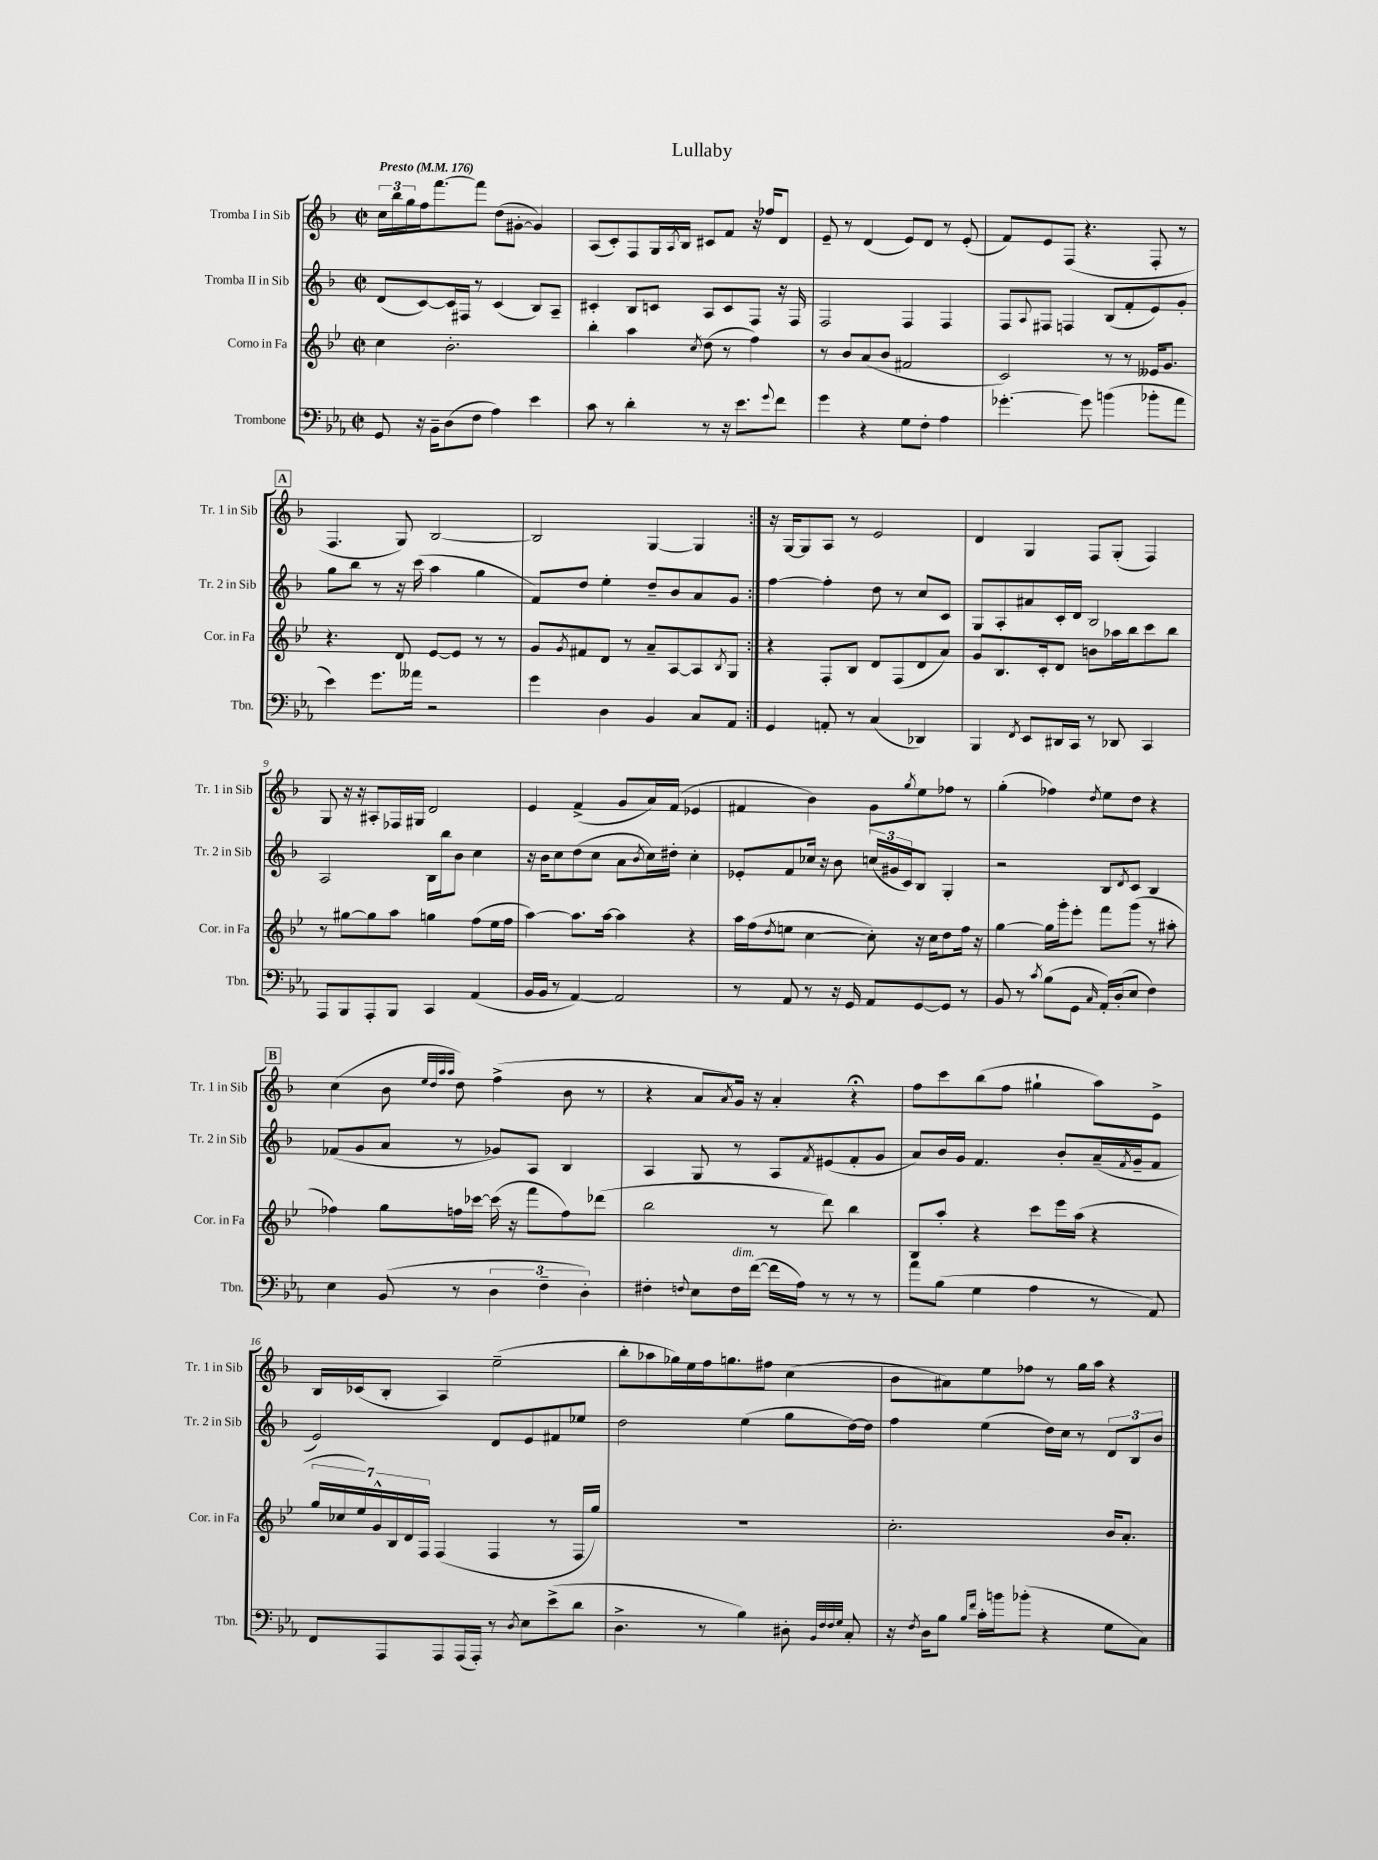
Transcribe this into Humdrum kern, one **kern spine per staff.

**kern	**kern	**kern	**kern
*staff4	*staff3	*staff2	*staff1
*clefF4	*clefG2	*clefG2	*clefG2
*k[b-e-a-]	*k[b-e-]	*k[b-]	*k[b-]
*M2/2	*M2/2	*M2/2	*M2/2
*met(c|)	*met(c|)	*met(c|)	*met(c|)
*MM176	*MM176	*MM176	*MM176
8GG	4cc	(8d	24cc
.	.	.	24bb-
.	.	.	24gg
16r	.	[8c)	16ff
16BB-~	.	.	[8.fff
(8D	2.b-'	16c]	.
.	.	16F#	.
8F	.	8r	8fff]
4A-)	.	(4c	(8dd
.	.	.	[8g#'
4e-	.	8B-)	4g#])
.	.	8A~	.
=	=	=	=
8c	4bb-'	4c#'	(8A
8r	.	.	8c')
4d'	4aa	8B-	8F
.	.	8c	16G
.	.	.	8qA
.	.	.	16B-
.	8qcc	.	.
8r	(8dd	8A	8c#
16r	8r	8c	8f
8.e-	.	.	.
.	4ff)	8F	16r
.	.	.	16ff-
8qqg	.	.	.
8f	.	16r	8d
.	.	16F	.
=	=	=	=
4g	8r	2F	8e~
.	8b-	.	8r
4r	(8a	.	(4d
.	8b-	.	.
8G	2f#	4F	8e)
8F'	.	.	8d
4A-	.	4F	8r
.	.	.	(8e'
=	=	=	=
[4.g-'	2c)	8F	8f)
.	.	8qqA	.
.	.	8F#	8e
.	.	4F	(8F
8g-]	.	.	4.r
(4b	8r	(8B-	.
.	8r	8f'	.
8b-'	16e--	8e)	8F'
.	8.g	.	.
8a-	.	8g'	8r
=	=	=	=
4e-)	4.r	8gg	4.F
.	.	8bb-	.
8.g	.	8r	.
.	8d	16r	8G)
16a--	.	(16ccc	.
2r	[8e-	4aa	[2B-
.	8e-]	.	.
.	8r	4gg	.
.	8r	.	.
=	=	=	=
4g	8g	8f)	2B-]
.	8qg	.	.
.	8f#	8dd	.
4D	8d	4ee'	.
.	8r	.	.
4BB-	8a~	8dd~	[4G
.	[8A	8b-	.
8C	8A]	8a	4G]
.	8qB-	.	.
8AA-	8G	8g	.
=:|!	=:|!	=:|!	=:|!
4GG	4r	[4ff	16r
.	.	.	[16G
.	.	.	8G]
8AA'	8F'	4ff']	8A
8r	8B-	.	8r
(4C	8d	8dd	2e
.	(8F	8r	.
4DD-)	8d	8cc	.
.	8a)	8c	.
=	=	=	=
4BBB-	8g	8G	4d
.	8.B-	8A'	.
8qFF	.	.	.
8EE-	.	8a#	4G
.	16c'	.	.
16DD#	8d	16c'	.
16CC	.	16d	.
8r	8b	2B-	8F
8DD-	16aa-	.	(8G'
.	16bb-	.	.
4CC	8ccc	.	4F)
.	8bb-	.	.
=	=	=	=
8AAA-	8r	2A	8G
8BBB-	[8gg#	.	16r
.	.	.	16r
8AAA-'	8gg#]	.	8A#'
8BBB-	8aa	.	16F-
.	.	.	16G#
4CC	4gg	16B-	2d
.	.	16bb-	.
.	.	8b-	.
(4AA-	(8ff	4cc	.
.	16ee-	.	.
.	16ff	.	.
=	=	=	=
16BB-	[4aa)	16r	4e
16BB-	.	16b-	.
8r	.	8cc	.
[4AA-)	8.aa]	(8dd	(4f^
.	.	8cc	.
.	[16aa	.	.
2AA-]	4aa]	8a	8g
.	.	8qb-	.
.	.	16cc)	16a)
.	.	16dd#'	(16f
.	4r	4cc'	4e-
=	=	=	=
8r	16aa	8e-'	4f#
.	(16ff	.	.
.	8qdd	.	.
8AA-	8ee	8f	.
8r	[4cc	16cc-	4b-)
.	.	16r	.
16r	.	8b-	.
16GG	.	.	.
8AA-	8cc'])	(24cc	8g
.	.	24g#	.
.	.	24c)	.
.	.	.	8qgg
[8GG	16r	8B-	8ee
.	16cc	.	.
8GG]	8dd	4G'	8ff-
8r	16ff	.	8r
.	16r	.	.
=	=	=	=
8BB-	[4gg	2r	(4gg'
8r	.	.	.
8qc	.	.	.
(8B-	16gg]	.	4ff-)
.	16ggg'	.	.
8GG	8eee-'	.	.
16qqC	.	.	8qdd
16AA-')	8fff	8B-	8ee
(16D'	.	.	.
.	.	8qd	.
8E-	(8ggg	8c	8dd
4F)	8r	4B-	4r
.	8aa#'	.	.
=	=	=	=
4E-	4ff-)	(8f-	(4cc
.	.	8g	.
(8BB-	8gg	8a	8b-
.	.	.	32qqee
.	.	.	32qqdd
.	.	.	32qqaa
.	.	.	32qqaa
8r	16ff	8r	8dd)
.	[16ccc-	.	.
6D	(16ccc-]	8g-)	(4ff^
.	16r	.	.
.	8fff	8A	.
6F~	.	.	.
.	8ff)	4B-	8b-
6D')	.	.	.
.	(8ddd-	.	8r
=	=	=	=
4F#'	2bb-	4A	4r
8qqF	.	.	.
8E-	.	8G	8a
.	.	.	8qa
16F	.	8r	16g)
([16f	.	.	16r
16f]	8r	8A	4a'
16A-)	.	.	.
.	.	8qf	.
8r	8ddd)	(8e#	.
8r	4bb-	8f'	4r;
8r	.	8g	.
=	=	=	=
8a-	8B-	8a)	8ff
(8B-	8aa'	16b-	8ccc
.	.	16g	.
4G	4r	4.f	(8bb-
.	.	.	8ff
4A-	8ccc	.	4gg#`
.	16eee-	8b-'	.
.	(16aa	.	.
8r	4r	(16a~	8aa)
.	.	8qf	.
.	.	16g~	.
8AA-)	.	8f	8e^
=	=	=	=
8FF	28gg	2e)	16B-
.	28cc-	.	.
.	.	.	(16c-
.	28ee-)	.	.
.	28g^^	.	.
8AAA-	.	.	8B-'
.	28B-	.	.
.	28d	.	.
.	28F	.	.
8AAA-	(4F	.	4A)
(16AAA-	.	.	.
16AAA-')	.	.	.
8r	4F	8d	(2ee~
8qD	.	.	.
8E-	.	8e	.
(8e-^	8r	8f#	.
8d	16F	8ee-	.
.	16gg)	.	.
=	=	=	=
4.D^	1r	2dd	8bb-'
.	.	.	8aa-
.	.	.	16gg-)
.	.	.	16ee
8r	.	.	16ff
.	.	.	8.gg
4B-)	.	(4ee	.
.	.	.	8ff#
8D#'	.	8gg	(4cc
32qqBB-	.	.	.
32qqF	.	.	.
32qqF	.	.	.
32qqG	.	.	.
8C'	.	[16dd)	.
.	.	16dd]	.
=	=	=	=
16r	2.cc'	4ff	8b-
8qF	.	.	.
16D	.	.	.
8B-	.	.	8a#)
16qqB-	.	.	.
16qqf	.	.	.
16c'	.	(4ee	8ee
16b	.	.	.
(8b-'	.	.	8ff-
4r	.	16dd)	8r
.	.	16cc	.
.	.	8r	16gg
.	.	.	16aa
8G	16b-	12d	4r
.	8.a'	.	.
.	.	12B-	.
8C)	.	.	.
.	.	12b-	.
==	==	==	==
*-	*-	*-	*-
